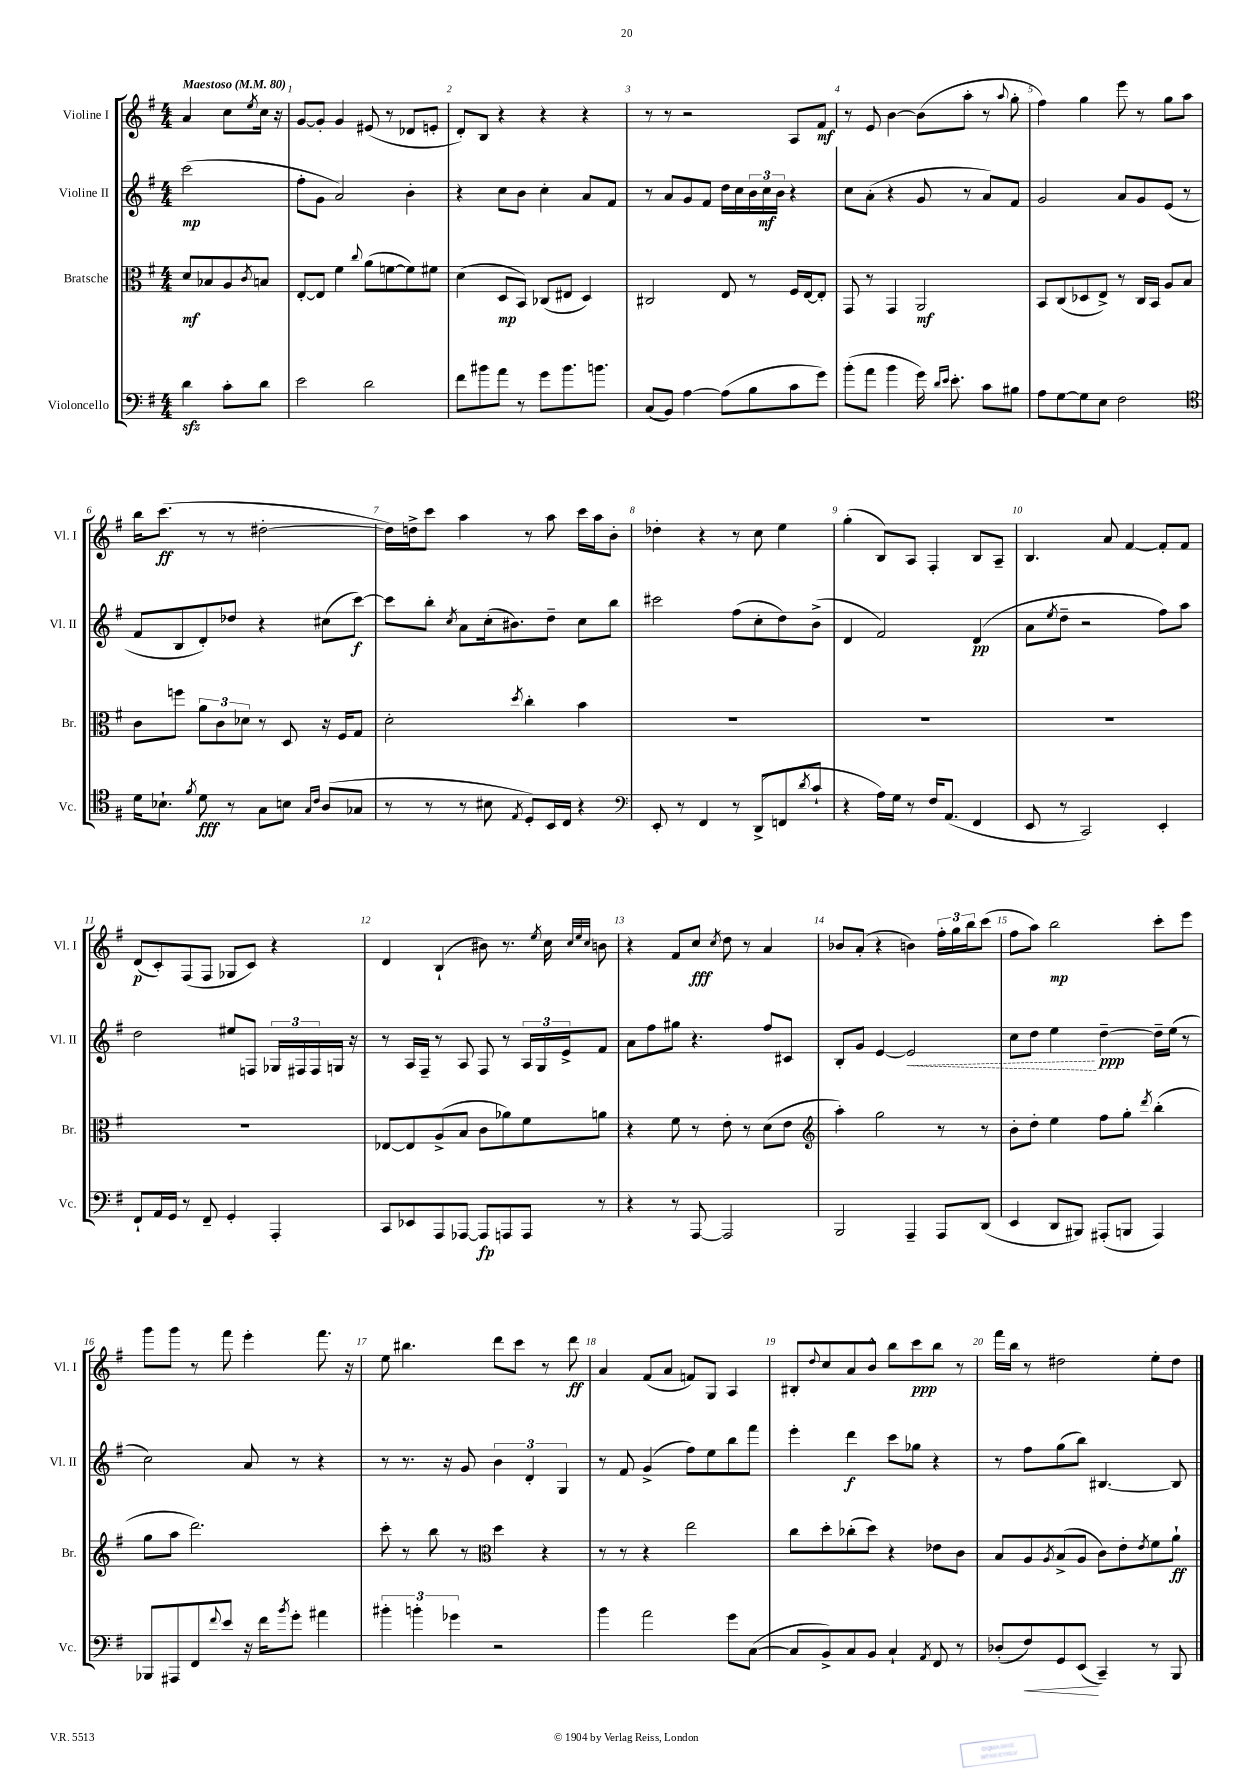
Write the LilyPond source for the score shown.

<<
\new StaffGroup <<
\new Staff = "s0" \with { instrumentName = "Violine I" shortInstrumentName = "Vl. I" } {
    \clef treble \key g \major \numericTimeSignature \time 4/4 \partial 2 \tempo "Maestoso" 4 = 80
    a'4 c''8 \acciaccatura { e''8 } c''16 r16 |
    g'8~ g'8-. g'4 eis'8( r8 des'8 e'8-. |
    d'8-.) b8 r4 r4 r4 |
    r8 r8 r2 a8 fis'8\mf |
    r8 e'8 b'4~ b'8( a''8-. r8 \appoggiatura { a''8 } g''8-. |
    fis''4) g''4 e'''8 r8 g''8 a''8 |
    b''16 c'''8.\ff( r8 r8 dis''2~-. |
    dis''16) d''16-> c'''8 a''4 r8 a''8 c'''16 a''16 b'8-. |
    des''4-. r4 r8 c''8 e''4 |
    g''4-.( b8) a8 fis4-. b8 a8-- |
    b4. a'8 fis'4~ fis'8-. fis'8 |
    d'8\p( c'8-.) fis8( fis8 ges8 c'8) r4 |
    d'4 b4-!( bis'8) r8. \acciaccatura { e''8 } c''16 \grace { c''32 e''32 c''32 } b'8 |
    r4 fis'8 c''8\fff \acciaccatura { c''8 } d''8 r8 a'4 |
    bes'8 a'8-.( r4 b'4) \tuplet 3/2 { fis''16-. g''16 b''16 } c'''8( |
    fis''8 a''8) b''2\mp c'''8-. e'''8 |
    g'''8 g'''8 r8 fis'''8 e'''4-. fis'''8. r16 |
    e''8 bis''4. d'''8 c'''8 r8 d'''8\ff |
    a'4 fis'8( a'8 f'8) g8 a4 |
    bis8-. \appoggiatura { d''8 } c''8 a'8 b'8-^ b''8 c'''8\ppp b''8 r8 |
    fis'''16 b''16 r8 dis''2 e''8-. dis''8 \bar "|." |
}
\new Staff = "s1" \with { instrumentName = "Violine II" shortInstrumentName = "Vl. II" } {
    \clef treble \key g \major \numericTimeSignature \time 4/4 \partial 2
    c'''2\mp( |
    fis''8-. g'8 a'2) b'4-. |
    r4 c''8 b'8 c''4-. a'8 fis'8 |
    r8 a'8 g'8 fis'8 d''16 c''16 \tuplet 3/2 { b'16 c''16\mf b'16 } r4 |
    c''8 a'8-.( r4 g'8 r8 a'8) fis'8 |
    g'2 a'8 g'8 e'8( r8 |
    fis'8 b8 d'8-.) des''8 r4 cis''8( c'''8~\f) |
    c'''8 b''8-. \acciaccatura { c''8 } a'8 c''16-.( bis'8.) d''8-- c''8 b''8 |
    cis'''2 fis''8( c''8-. d''8) b'8->( |
    d'4 fis'2) d'4\pp( |
    a'8 \acciaccatura { e''8 } d''8-- r2 fis''8) a''8 |
    d''2 eis''8 f8 \tuplet 3/2 { ges16 fis16 fis16 } g16 r16 |
    r8 a16 fis16-- r8 a8 fis8 r8 \tuplet 3/2 { a16 g16 e'16-> } fis'8 |
    a'8 fis''8 gis''8 r4. fis''8 cis'8 |
    b8-. g'8 e'4~ \once \override Hairpin.style = #'dashed-line e'2\< |
    c''8 d''8 e''4\! d''4~--\ppp d''16-- e''16( r8 |
    c''2) a'8 r8 r4 |
    r8 r8. r16 g'8 \tuplet 3/2 { b'4 d'4-. g4 } |
    r8 fis'8 g'4->( fis''8) e''8 b''8 fis'''8 |
    e'''4-. d'''4\f c'''8 ges''8 r4 |
    r8 fis''8 g''8( b''8) bis4.~ bis8 \bar "|." |
}
\new Staff = "s2" \with { instrumentName = "Bratsche" shortInstrumentName = "Br." } {
    \clef alto \key g \major \numericTimeSignature \time 4/4 \partial 2
    d'8\mf bes8 a8 \acciaccatura { c'8 } b8 |
    e8~-. e8 fis'4 \appoggiatura { c''8 } a'8( f'8~ f'8) fis'8 |
    d'4( d8\mp b,8) ces8( eis8 d4) |
    cis2 e8 r8 fis16 e16~ e8-. |
    g,8 r8 g,4 a,2\mf |
    b,8 c8( des8 e8->) r8 c16 b,16 a8 b8 |
    c'8 f''8 \tuplet 3/2 { a'8 c'8 des'8 } r8 d8 r16 fis16 g8 |
    d'2-. \acciaccatura { d''8 } c''4-. b'4 |
    R1 |
    R1 |
    R1 |
    R1 |
    ees8~ ees8 a8->( b8 c'8 aes'8) fis'8 a'8 |
    r4 fis'8 r8 e'8-. r8 d'8( e'8 |
    \clef treble a''4-.) g''2 r8 r8 |
    b'8-. d''8-. e''4 fis''8 g''8-. \acciaccatura { d'''8 } b''4-.( |
    g''8 a''8 d'''2.) |
    c'''8-. r8 b''8 r8 \clef alto d''4 r4 |
    r8 r8 r4 e''2 |
    c''8 d''8-. ces''8-.( d''8) r4 ees'8 c'8 |
    b8 a8 \acciaccatura { a8 } b8->( a8 c'8) e'8-. \acciaccatura { e'8 } fis'8 a'8-!\ff \bar "|." |
}
\new Staff = "s3" \with { instrumentName = "Violoncello" shortInstrumentName = "Vc." } {
    \clef bass \key g \major \numericTimeSignature \time 4/4 \partial 2
    d'4\sfz c'8-. d'8 |
    e'2 d'2 |
    fis'8 bis'8 a'8 r8 g'8 bis'8. b'8. |
    c8( b,8) a4~ a8( b8 c'8 g'8) |
    b'8-.( a'8 b'4 g'16) \grace { d'16 e'16 } e'8.-. c'8 bis8 |
    a8 g8~ g8 e8 fis2 |
    \clef tenor d'16 bes8.-! \acciaccatura { fis'8 } d'8\fff r8 g8 b8 \grace { g16 c'16 } a8( ges8 |
    r8 r8 r8 bis8 \acciaccatura { e8 } d8-.) b,16 c16 r4 |
    \clef bass e,8-. r8 fis,4 r8 d,8->( f,8 \acciaccatura { d'8 } c'8-! |
    r4 a16) g16 r8 fis16 a,8.( fis,4 |
    e,8 r8 c,2) e,4-. |
    fis,8-! a,16 g,16 r8 fis,8-- g,4-. a,,4-. |
    c,8 ees,8 a,,8 aes,,8~ aes,,8\fp a,,8 a,,8 r8 |
    r4 r8 a,,8~ a,,2 |
    b,,2 a,,4-- a,,8 d,8( |
    e,4 d,8 bis,,8) ais,,8-.( b,,8 ais,,4) |
    bes,,8 ais,,8 fis,8 \appoggiatura { fis'8 } e'8 r16 fis'16 \acciaccatura { b'8 } g'8-. ais'4 |
    \tuplet 3/2 { bis'4-. b'4-. ges'4 } r2 |
    b'4 a'2 g'8 c8~( |
    c8 b,8->) c8 b,8 c4-! \acciaccatura { a,8 } fis,8 r8 |
    des8-.( fis8\<) g,8 e,8\!( c,4--) r8 b,,8 \bar "|." |
}
>>
>>
\layout { \context { \Score \override BarNumber.break-visibility = ##(#f #t #t) barNumberVisibility = #all-bar-numbers-visible } }
